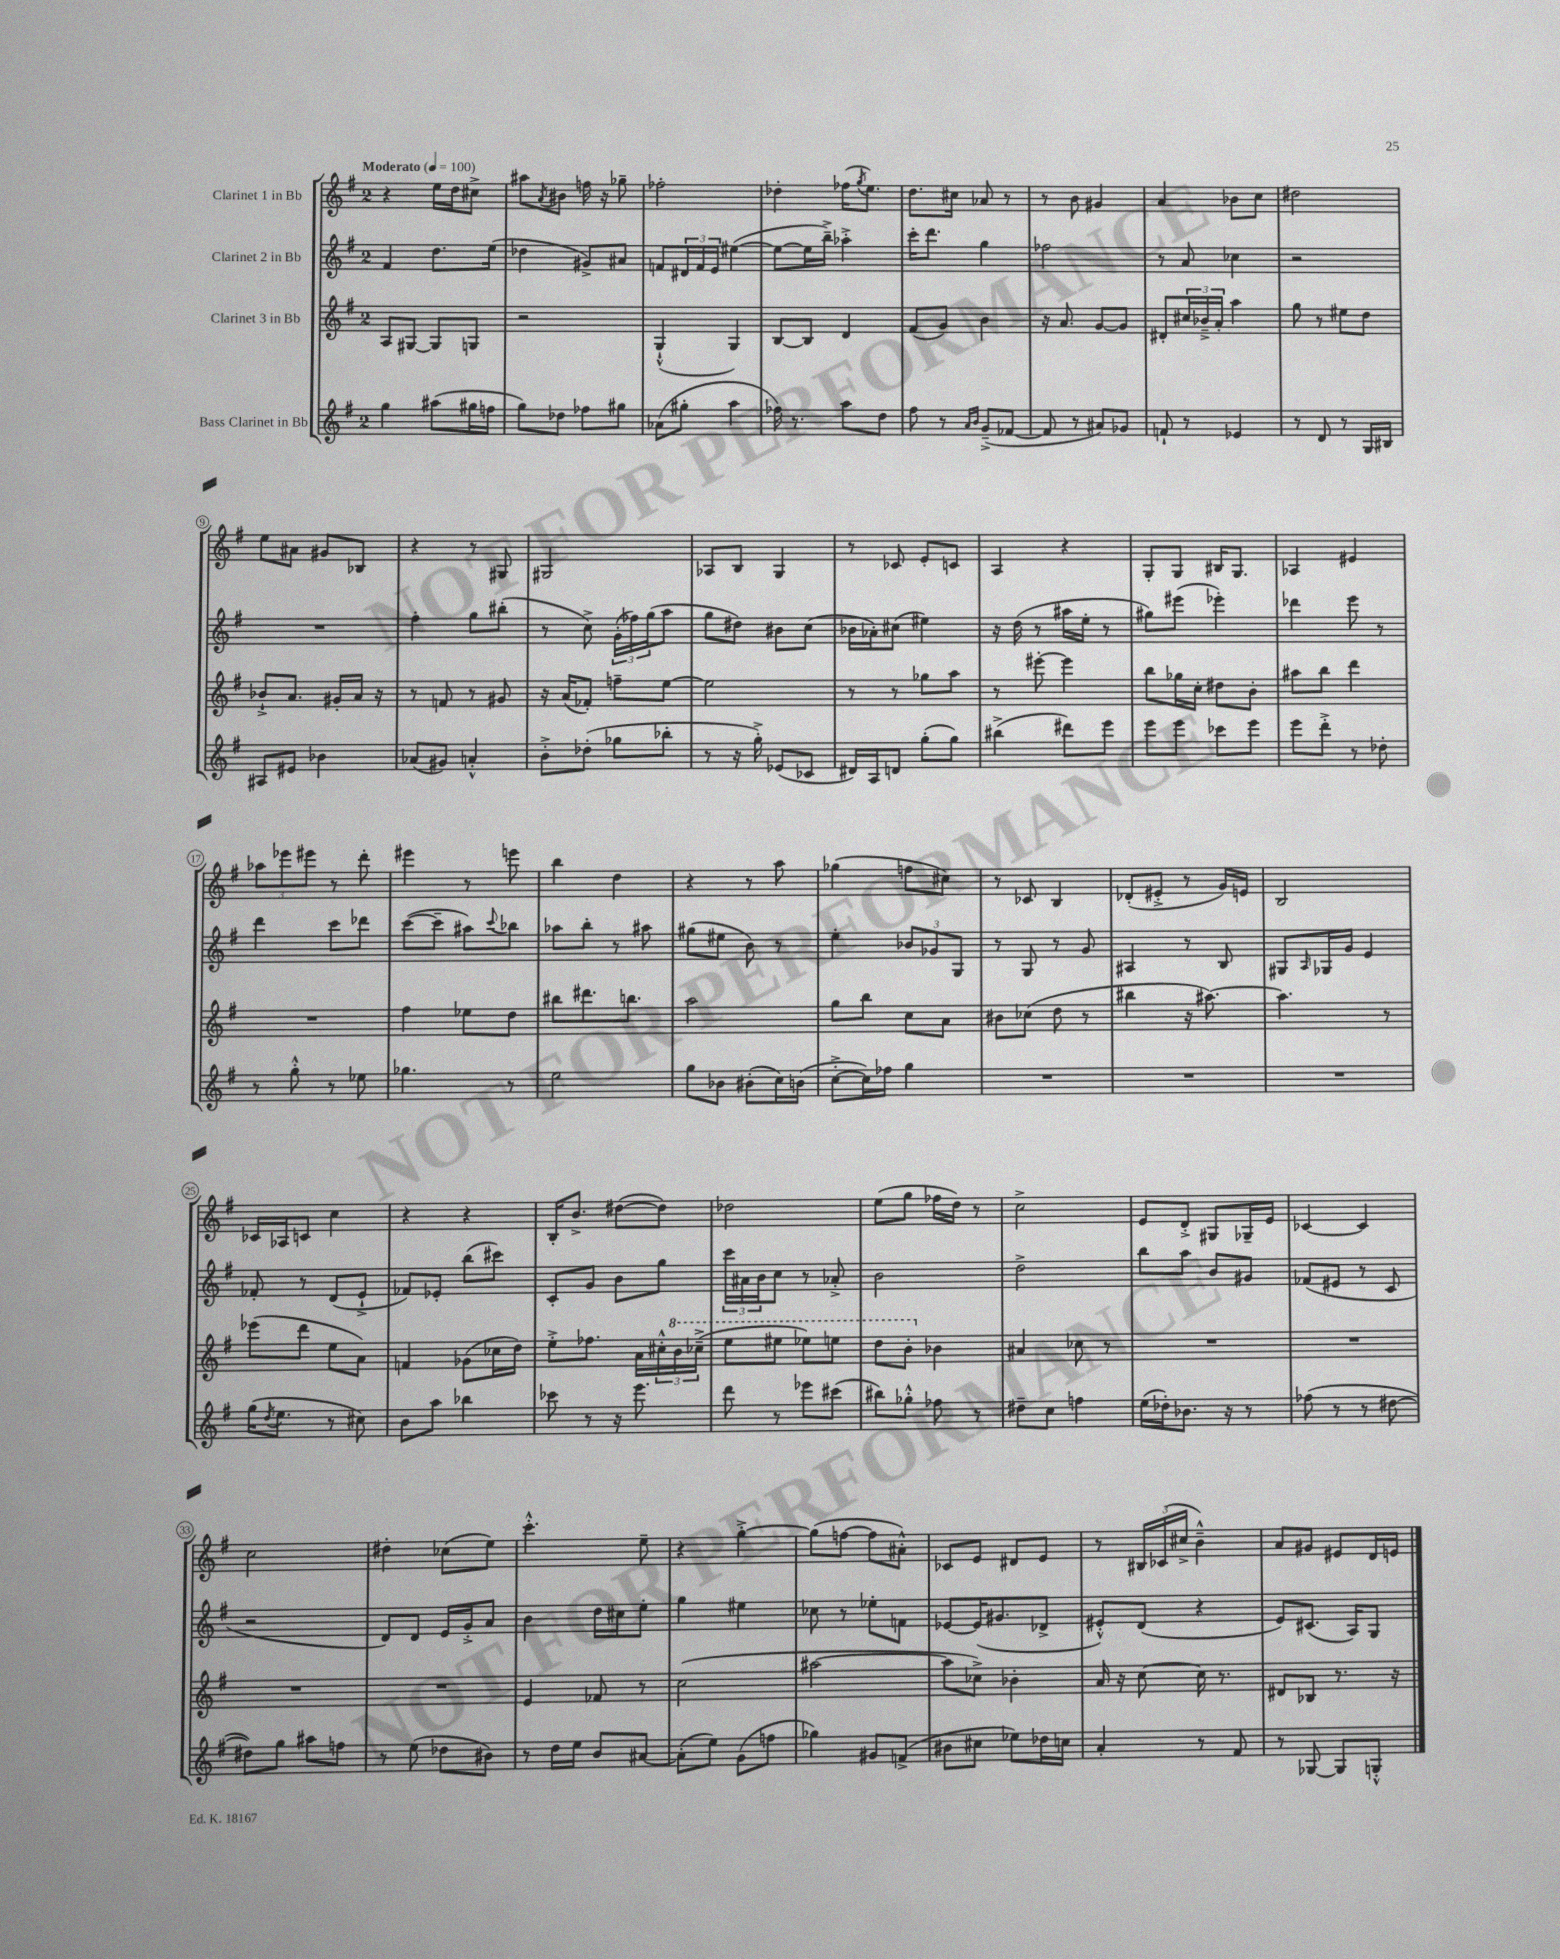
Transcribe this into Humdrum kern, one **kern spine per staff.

**kern	**kern	**kern	**kern
*staff4	*staff3	*staff2	*staff1
*clefG2	*clefG2	*clefG2	*clefG2
*k[f#]	*k[f#]	*k[f#]	*k[f#]
*M2/4	*M2/4	*M2/4	*M2/4
*MM100	*MM100	*MM100	*MM100
4gg	8A	4f#	4r
.	[8G#	.	.
(8aa#	8G#]	8.dd	16ee
.	.	.	16dd
16gg#	8G	.	8cc#^
16ff	.	(16ee	.
=	=	=	=
8gg)	2r	4dd-	8aa#
.	.	.	8qa
8dd-	.	.	8b#
8ff-	.	8g#^)	16ff
.	.	.	16r
8gg#	.	8a#	8gg-~
=	=	=	=
(8a-	(4G`^^	8f	2ff-'
8gg#'	.	24d#	.
.	.	24f	.
.	.	24e	.
4aa	4G)	([4ee#	.
=	=	=	=
16ff-)	[8B	8ee#_	4dd-'
8.r	.	.	.
.	8B]	16ee#]	.
.	.	16bb~^)	.
8aa	4d	4aa-'^	(16ff-
.	.	.	8qgg
.	.	.	8.ee)
8dd	.	.	.
=	=	=	=
8ff#	(8f#	16ccc'	8.dd
.	.	8.ddd	.
8r	8g)	.	.
.	.	.	16cc#
16qqa	.	.	.
16qqb	.	.	.
(8g~^	4b	4gg	8a-
[8f-	.	.	8r
=	=	=	=
8f-]	16r	2ff-	8r
.	8.a	.	.
8r	.	.	8b
8a#)	[8g	.	4g#
8g-	8g]	.	.
=	=	=	=
8f`	8d#'	8r	4a
8r	24cc#	8a	.
.	24b-~^	.	.
.	24a'	.	.
4e-	4aa	4cc-	8b-
.	.	.	8cc
=	=	=	=
8r	8gg	2r	2dd#
8d	8r	.	.
8r	8ee#	.	.
16G	8dd	.	.
16B#	.	.	.
=	=	=	=
8A#	8b-`^	2r	8ee
8e#	8.a	.	8a#
4b-	.	.	8g#
.	16g#'	.	.
.	16a	.	8B-
.	16r	.	.
=	=	=	=
(8a-	8r	4ff#'	4r
8g#)	8f	.	.
4a'^^	8r	8gg	8r
.	8g#	(8bb#'	8G#
=	=	=	=
8b'^	16r	8r	2G#
.	(16a	.	.
(8dd-'	8f-')	8cc^)	.
8gg-	8ff~	(24g'	.
.	.	24ff-)	.
.	.	(24gg	.
8bb-'	[8ee	8aa	.
=	=	=	=
8r	2ee]	8gg	8A-
16r	.	8dd#)	8B
16gg'^)	.	.	.
(8e-	.	8b#	4G
8c-	.	(8cc	.
=	=	=	=
16d#)	8r	16b-	8r
16A	.	16a-')	.
8d	8r	(8cc#	8c-
(8gg'	8gg-	4ee#)	8e'
8gg)	8aa	.	8c
=	=	=	=
(4bb#^	8r	16r	4A
.	.	(16dd	.
.	[8eee#'	8r	.
8ddd#)	4eee#]	16aa#	4r
.	.	16ee'	.
8eee	.	8r	.
=	=	=	=
8eee	8bb	8gg#)	8G'
8eee	16gg-	(8eee#	8G
.	16cc'	.	.
8ccc-	8dd#	4eee-')	16B#
.	.	.	8.G
8eee	8b'	.	.
=	=	=	=
8eee	8aa#	4ddd-	4A-
8ddd'^	8bb	.	.
8r	4ddd	8eee	4e#
8dd-'	.	8r	.
=	=	=	=
8r	2r	4ddd	12aa-
.	.	.	12eee-
8gg'^^	.	.	.
.	.	.	12eee#
8r	.	8ccc	8r
8ee-	.	8ddd-	8ddd'
=	=	=	=
4.gg-	4ff#	([8ccc	4eee#
.	.	8ccc~]	.
.	8ee-	8aa#)	8r
.	.	8qqccc	.
8r	8dd	8bb-	8eee
=	=	=	=
2ee	8bb#	8aa-	4bb
.	8.ddd#	8bb'	.
.	.	8r	4dd
.	8.bb	.	.
.	.	8aa#	.
=	=	=	=
8gg	2aa	(8gg#	4r
8b-	.	8ee#	.
(8b#'	.	8b)	8r
16cc)	.	8r	8aa
(16b	.	.	.
=	=	=	=
[8cc'^	8gg	4ee'	(4gg-
16cc])	8bb	.	.
16ff-	.	.	.
4gg	8cc	12b-	8ff
.	.	12g-	.
.	8a	.	8cc#)
.	.	12G	.
=	=	=	=
2r	8b#	8r	8r
.	(8cc-	8G	8c-
.	8dd	8r	4B
.	8r	8g	.
=	=	=	=
2r	4bb#	4A#	(8d-'
.	.	.	8e#'^
.	16r	8r	8r
.	[8.aa#)	.	.
.	.	8B	16g)
.	.	.	16e
=	=	=	=
2r	4.aa#]	8G#	2B
.	.	16qqA	.
.	.	16G-	.
.	.	16g	.
.	.	4e	.
.	8r	.	.
=	=	=	=
(16gg	(8eee-	8f-'	16c-
8qdd	.	.	.
8.ee	.	.	16A-
.	8ddd	8r	8c
8r	8ee	(8d	4cc
8cc#)	8a)	8e`^	.
=	=	=	=
8b	4f	8f-)	4r
8aa	.	8e-'	.
4bb-	(8g-	(8bb	4r
.	16cc-	8ccc#)	.
.	16dd)	.	.
=	=	=	=
8ccc-	8ee'^	8c'	16B'
.	.	.	8.b^
8r	8.ff-	8g	.
16r	.	8b	([8dd#
8.eee	16a	.	.
.	24cc#'^^	8gg	8dd#])
.	24bb	.	.
.	(24ccc-~^	.	.
=	=	=	=
8ddd	8eee	24ccc	2dd-
.	.	24a#	.
.	.	24b	.
8r	8eee#	8cc	.
8eee-	8eee-)	8r	.
(8ccc#	8eee	8a-'^	.
=	=	=	=
8bb#)	8ddd	2b	(8ee
8gg-'^^	8bb'	.	8gg
8ff-	4b-	.	16ff-
.	.	.	16dd)
8r	.	.	8r
=	=	=	=
8dd#~	4a#	2dd^	2cc^
8cc	.	.	.
4ff	8cc-	.	.
.	8r	.	.
=	=	=	=
(16ee	2r	8bb	8e
16dd-')	.	.	.
8.b-	.	8aa	8d'^
.	.	8b	8G#
16r	.	.	.
8r	.	8g#	16G-~
.	.	.	16e
=	=	=	=
(8ff-	2r	(8f-	[4c-
8r	.	8e#	.
8r	.	8r	4c-]
[8dd#	.	8c	.
=	=	=	=
8dd#])	2r	2r	2cc
8gg	.	.	.
8aa#	.	.	.
8ff	.	.	.
=	=	=	=
8r	2r	8d)	4dd#'
(8ee	.	8d	.
8dd-	.	16e	(8cc-
.	.	16g'^	.
8b#)	.	8a	8ee)
=	=	=	=
8r	4e	4b	4.ccc'^^
16dd	.	.	.
16ee	.	.	.
8b	8f-	16dd	.
.	.	16cc#	.
[8a#	8r	8ee'	8ee~
=	=	=	=
(8a#']	(2cc	4gg	4r
8ee)	.	.	.
(8g	.	4ee#	[4gg'^
8ff	.	.	.
=	=	=	=
4gg-)	[2aa#	8cc-	(8gg]
.	.	8r	[8ff
8g#	.	8ee-'	8ff]
(8f^	.	8f	8a#'^^)
=	=	=	=
8b#	8aa#]	[8e-	8c-
8cc#	8cc-^)	(16e-]	8e
.	.	8.g#	.
8ee-)	4b-'	.	8d#
16dd-	.	8d-^	8e
16cc	.	.	.
=	=	=	=
4a'	16a	8e#'^^)	8r
.	16r	.	.
.	[8cc	(8d	24B#
.	.	.	(24c-
.	.	.	24cc#^
8r	16cc]	4r	4b~^^)
.	8.r	.	.
8f#	.	.	.
=	=	=	=
8r	8d#	8e)	8a
[8G-	8B-	(8.c#	8g#
8G-]	8.r	.	8e#
.	.	16A)	.
8G'^^	.	8G	16d
.	16r	.	16e
==	==	==	==
*-	*-	*-	*-
